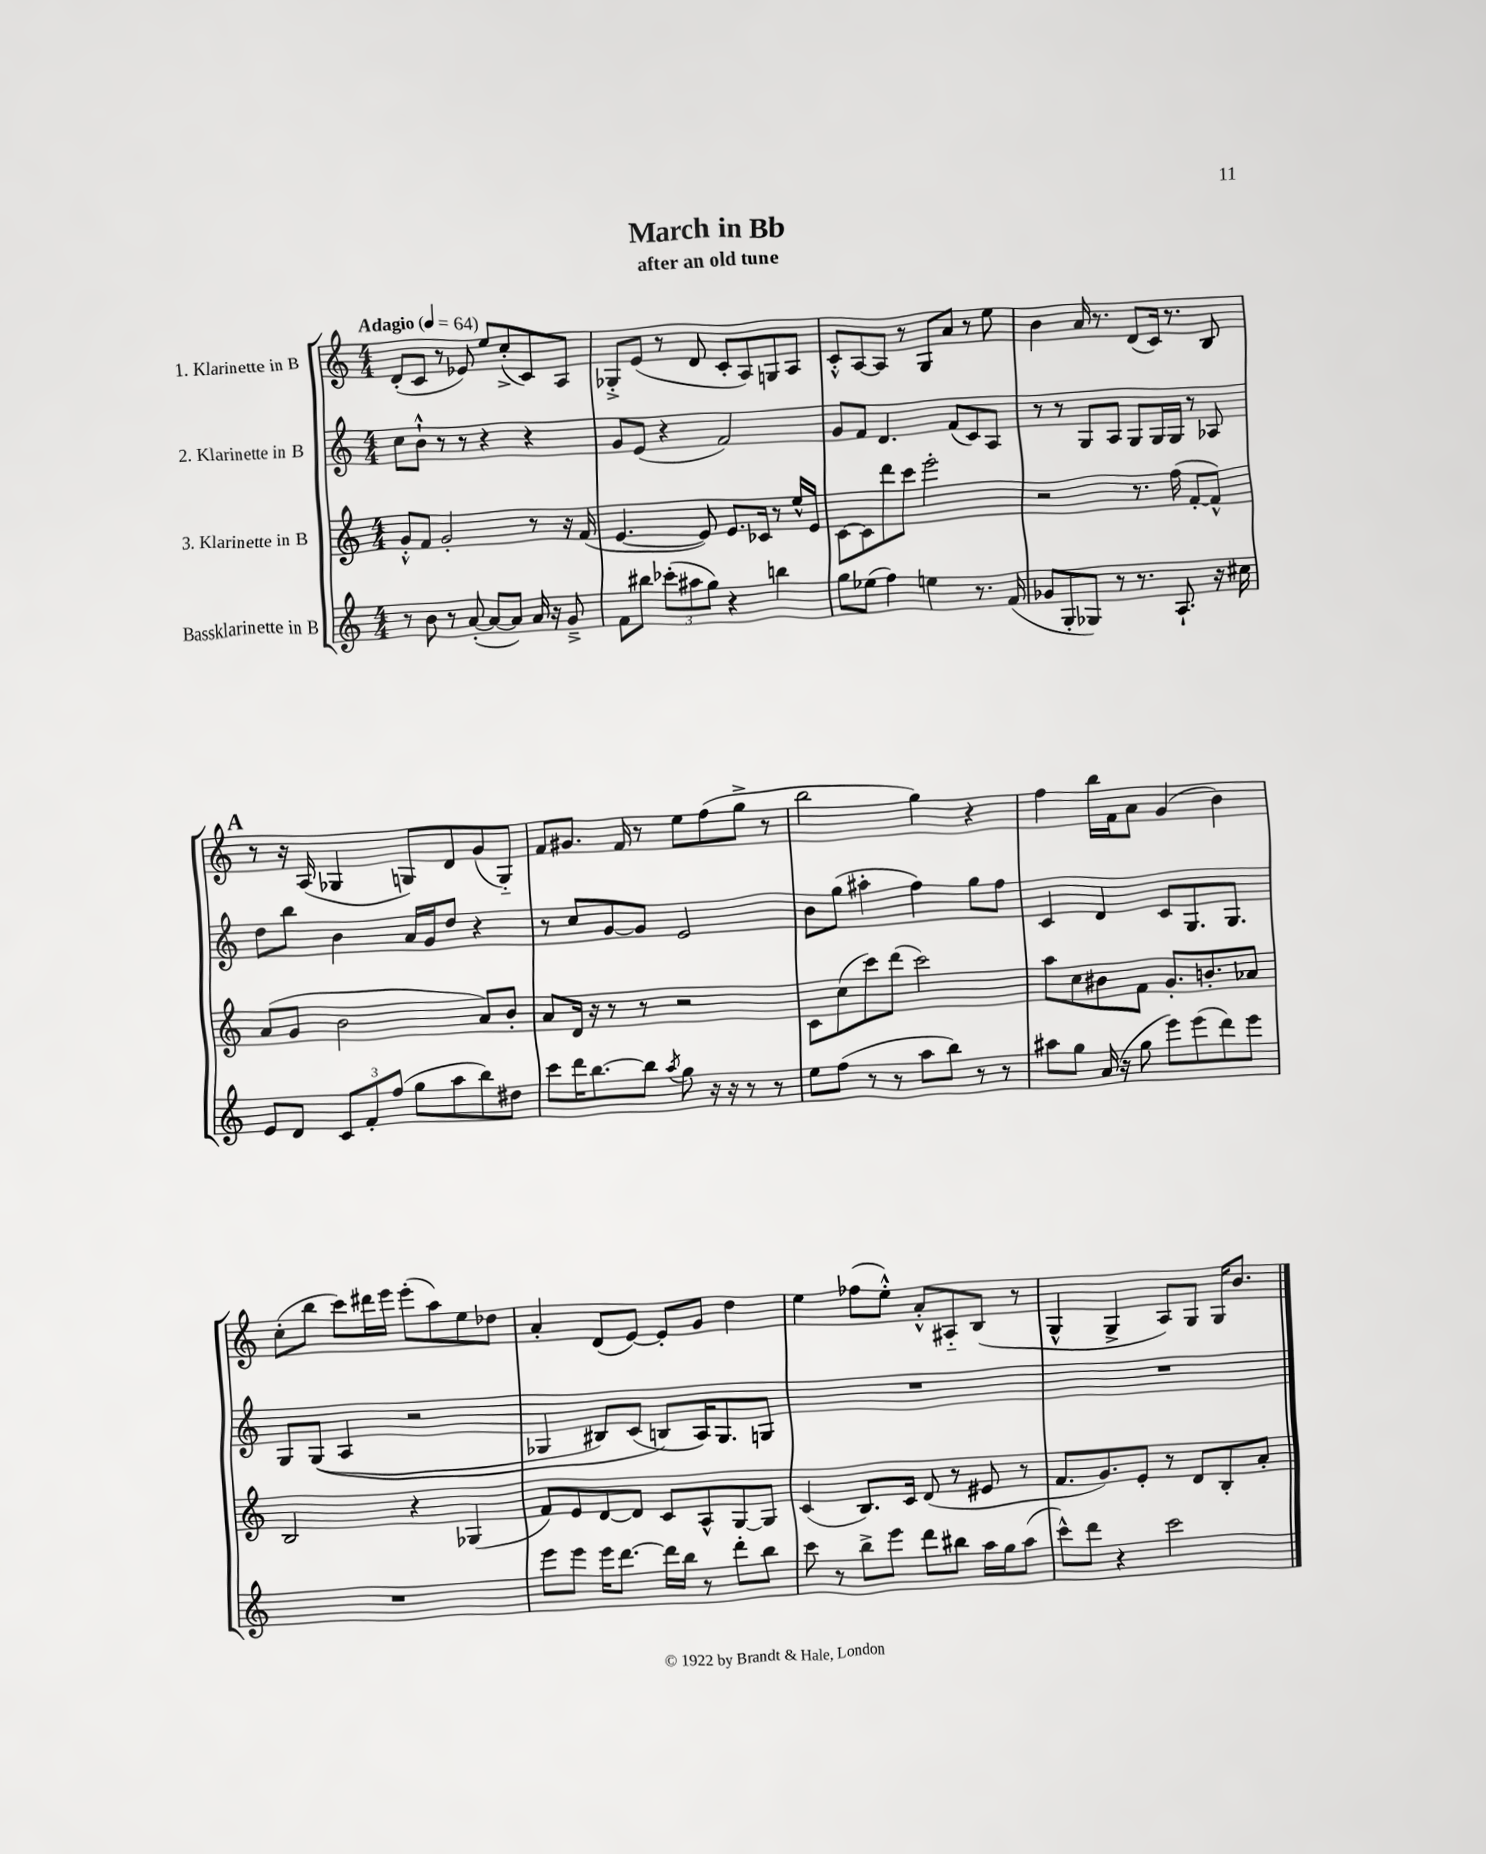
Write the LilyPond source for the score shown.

\header { title = "March in Bb" subtitle = "after an old tune" }
<<
\new StaffGroup <<
\new Staff = "s0" \with { instrumentName = "1. Klarinette in B" } {
    \clef treble \key c \major \numericTimeSignature \time 4/4 \tempo "Adagio" 4 = 64
    d'8-.( c'8 r8 ees'8) e''8 c''8-.->( c'8) a8 |
    ges8-.-> e'8( r8 d'8 c'8-. a8) g8 a8 |
    c'8-.-^ a8~ a8 r8 g8 a'8 r8 e''8 |
    b'4 a'16 r8. d'8( c'16) r8. b8 |
    \mark \markup { \bold "A" } r8 r16 a16( ges4 g8) d'8 g'8( g8-_) |
    f'8 gis'8. f'16 r8 e''8 f''8( g''8-> r8 |
    b''2 g''4) r4 |
    f''4 b''16 f'16 a'8 g'4( b'4) |
    c''8-.( b''8 c'''8) dis'''16 e'''16 e'''8-.( a''8) e''8 des''8 |
    a'4-. d'8( e'8~) e'8-. g'8 d''4 |
    e''4 fes''8( e''8-.-^) a'8-.-^ ais8-_ b8( r8 |
    g4-^ g4-> a8) g8 g16 b'8. \bar "|." |
}
\new Staff = "s1" \with { instrumentName = "2. Klarinette in B" } {
    \clef treble \key c \major \numericTimeSignature \time 4/4
    c''8 b'8-!-^ r8 r8 r4 r4 |
    g'8 e'8( r4 f'2) |
    g'8 f'8 d'4. f'8( c'8) a8 |
    r8 r8 g8 a8 g8 g16 g16 r8 aes8 |
    \mark \markup { \bold "A" } d''8 b''8 b'4 a'16 g'16 d''8 r4 |
    r8 c''8 g'8~ g'8 e'2 |
    b'8 g''8( ais''4-. f''4) g''8 f''8 |
    c'4 d'4 c'8 g8. g8. |
    g8 g8(\( a4 r2 |
    ges4 bis8) c'8( b8\) a16) ges8. g8 |
    R1 |
    R1 \bar "|." |
}
\new Staff = "s2" \with { instrumentName = "3. Klarinette in B" } {
    \clef treble \key c \major \numericTimeSignature \time 4/4
    g'8-.-^ f'8 g'2-. r8 r16 f'16( |
    e'4.~ e'8) e'8. ces'16 r8 e''16-^ e'16 |
    c'8~ c'8 d'''8 c'''8 e'''2-. |
    r2 r8. f''16( f'8~-. f'8-^) |
    \mark \markup { \bold "A" } a'8( g'8 b'2 a'8) b'8-. |
    a'8 d'16 r16 r8 r8 r2 |
    c'8 c''8( c'''8) d'''8( c'''2) |
    a''8 c''8 bis'8 f'8 g'8.-. b'8.-. aes'8 |
    b2 r4 ges4( |
    f'8) e'8 d'8~ d'8 c'8 a8-^ g8~ g8 |
    c'4( b8.) c'16 d'8( r8 eis'8 r8 |
    f'8. g'8.) e'8-. r8 d'8 b8-. a'8-. \bar "|." |
}
\new Staff = "s3" \with { instrumentName = "Bassklarinette in B" } {
    \clef treble \key c \major \numericTimeSignature \time 4/4
    r8 b'8 r8 a'8~-.( a'8~ a'8) a'16 r16 g'8---> |
    f'8 bis''8 \tuplet 3/2 { ces'''8-.( ais''8 g''8) } r4 b''4 |
    g''8 ees''8( f''4) e''4 r8. f'16( |
    ges'8 g8-. ges8) r8 r8. a8.-! r16 cis''16 |
    \mark \markup { \bold "A" } e'8 d'8 \tuplet 3/2 { c'8 f'8-. f''8( } g''8 a''8 b''8) dis''8 |
    c'''8 d'''16 b''8.~ b''8 \acciaccatura { a''8 } g''8 r16 r16 r8 r8 |
    e''8 f''8( r8 r8 a''8 b''8) r8 r8 |
    ais''8 g''8 a'16( r16 g''8 e'''8) e'''8( d'''8) e'''8 |
    R1 |
    e'''8 e'''8 e'''16 d'''8.~ d'''16 b''16 r8 d'''8-. b''8 |
    c'''8 r8 b''8-> e'''8 d'''8 bis''8 a''16 g''16 a''8( |
    c'''8-^) d'''8 r4 c'''2 \bar "|." |
}
>>
>>
\layout { \context { \Score \remove "Bar_number_engraver" } }
